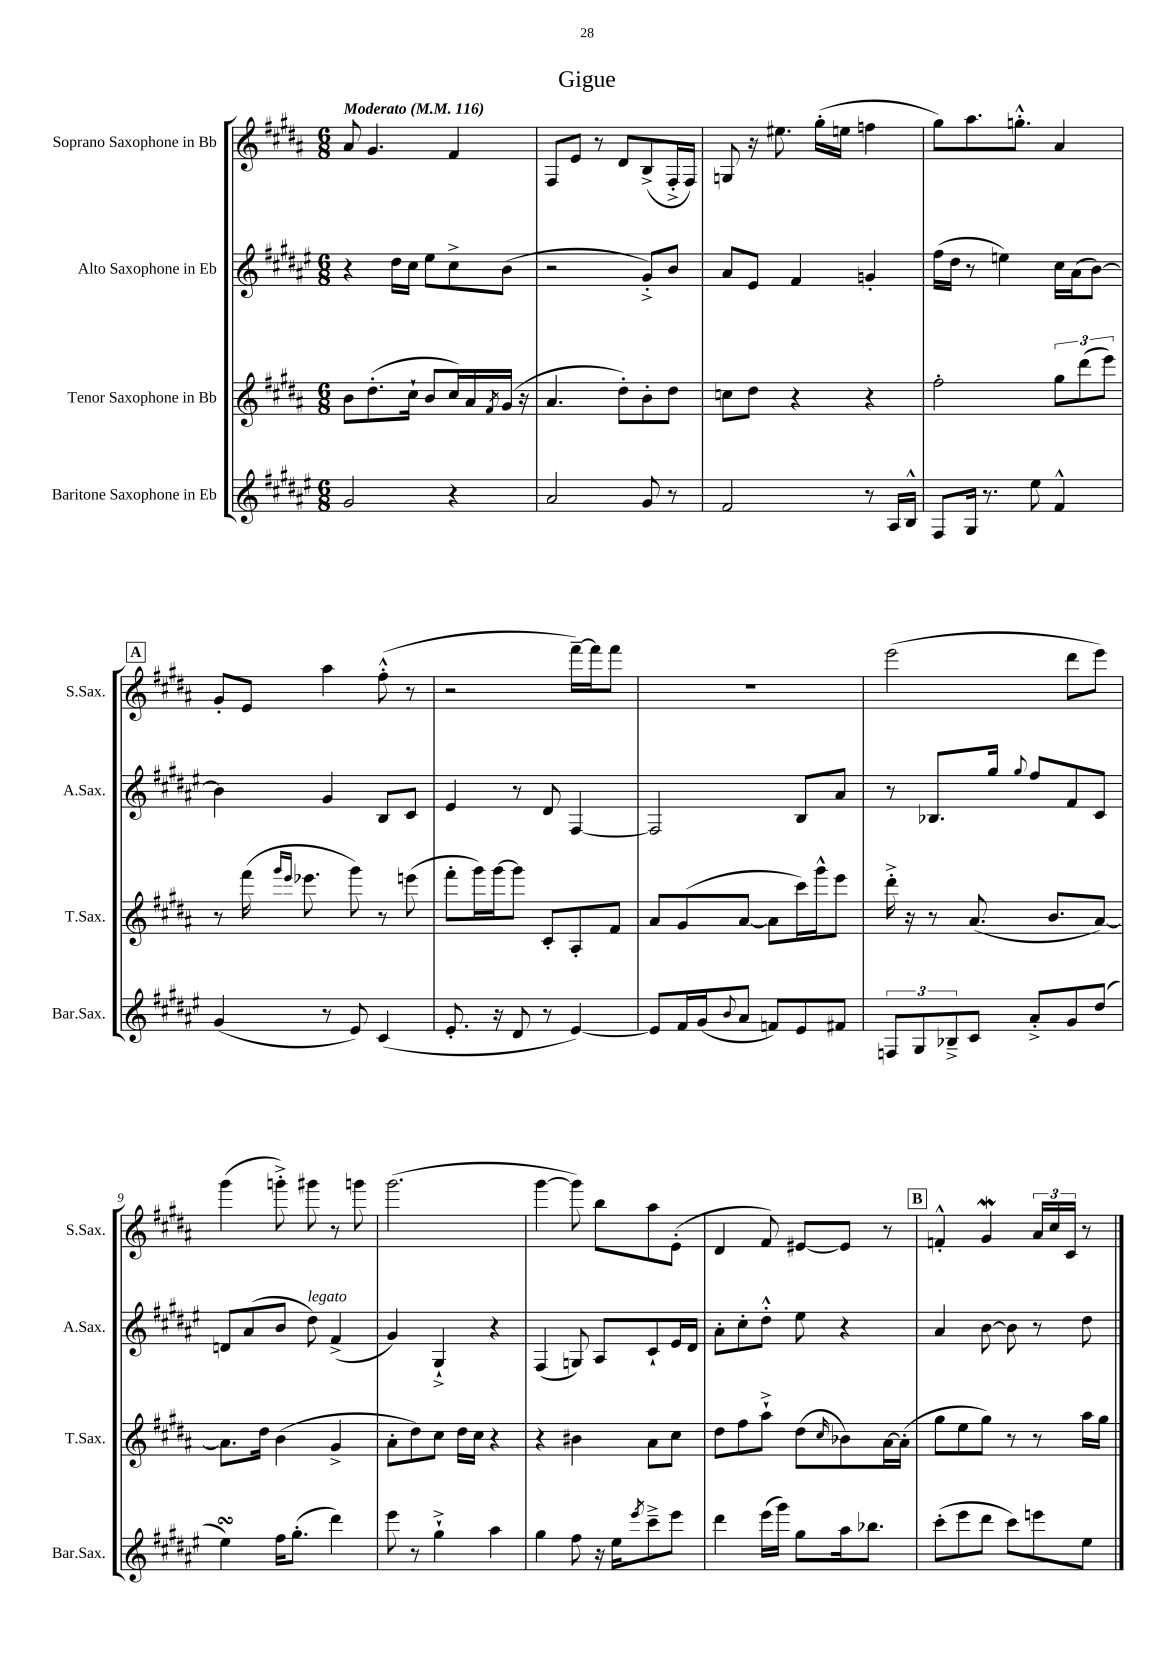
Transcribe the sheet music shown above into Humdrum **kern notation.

**kern	**kern	**kern	**kern
*staff4	*staff3	*staff2	*staff1
*clefG2	*clefG2	*clefG2	*clefG2
*k[f#c#g#d#a#e#]	*k[f#c#g#d#a#]	*k[f#c#g#d#a#e#]	*k[f#c#g#d#a#]
*M6/8	*M6/8	*M6/8	*M6/8
*MM116	*MM116	*MM116	*MM116
2g#	8b	4r	8a#
.	(8.dd#'	.	4.g#
.	.	16dd#	.
.	16cc#`	16cc#	.
.	8b	8ee#	.
4r	16cc#)	8cc#^	4f#
.	16a#	.	.
.	8qf#	.	.
.	(16g#	(8b	.
.	16r	.	.
=	=	=	=
2a#	4.a#	2r	8F#
.	.	.	8e
.	.	.	8r
.	8dd#')	.	8d#
8g#	8b'	8g#'^)	(8B^
8r	8dd#	8b	16F#'^
.	.	.	16F#)
=	=	=	=
2f#	8cc	8a#	8G
.	8dd#	8e#	16r
.	.	.	8.ee#
.	4r	4f#	.
.	.	.	(16gg#'
.	.	.	16ee
8r	4r	4g'	4ff
16A#	.	.	.
16B^^	.	.	.
=	=	=	=
8F#	2ff#'	(16ff#	8gg#)
.	.	16dd#	.
16G#	.	8r	8.aa#
8.r	.	.	.
.	.	4ee)	.
.	.	.	8.gg'^^
8ee#	.	.	.
4f#^^	12gg#	16cc#	4a#
.	.	(16a#	.
.	(12ddd#	.	.
.	.	[8b)	.
.	12eee)	.	.
=	=	=	=
(4g#	8r	4b]	8g#'
.	(16fff#	.	8e
.	16qqggg#	.	.
.	16qqeee	.	.
.	8.eee-	.	.
8r	.	4g#	4aa#
8e#)	8ggg#)	.	.
(4c#	8r	8B	(8ff#'^^
.	(8eee	8c#	8r
=	=	=	=
8.e#'	8fff#'	4e#	2r
.	16ggg#)	.	.
16r	[16ggg#	.	.
8d#	8ggg#]	8r	.
8r	8c#'	8d#	.
[4e#)	8A#'	[4F#	[16fff#~)
.	.	.	16fff#]
.	8f#	.	8fff#
=	=	=	=
8e#]	8a#	2F#]	2.r
16f#	(8g#	.	.
(16g#	.	.	.
8qqb	.	.	.
8a#	[8a#	.	.
8f)	8a#]	.	.
8e#	16ccc#)	8B	.
.	16ggg#^^	.	.
8f#	8eee	8a#	.
=	=	=	=
12F	16ddd#'^	8r	(2eee
.	16r	.	.
12G#	.	.	.
.	8r	8.B-	.
12B-~^	.	.	.
8c#	(8.a#	.	.
.	.	16gg#	.
.	.	8qqgg#	.
8a#'^	.	8ff#	.
.	8.b	.	.
8g#	.	8f#	8ddd#
(8dd#	[8a#)	8c#	8eee)
=	=	=	=
4ee#)	8.a#]	8d	(4ggg#
.	.	(8a#	.
.	16dd#	.	.
16ff#	(4b	8b	8ggg'^)
(8.gg#'	.	.	.
.	.	8dd#)	8ggg#
4ddd#)	4g#^	(4f#^	8r
.	.	.	8ggg
=	=	=	=
8eee#	8a#'	4g#)	(2.ggg#
8r	8dd#)	.	.
4gg#`^	8cc#	4G#`^	.
.	16dd#	.	.
.	16cc#	.	.
4aa#	4r	4r	.
=	=	=	=
4gg#	4r	(4F#	[4ggg#
8ff#	4b#	8G)	8ggg#])
16r	.	8A#	8bb
16ee#	.	.	.
8qeee#	.	.	.
8ccc#~^	8a#	8c#`	8aa#
8eee#	8cc#	16e#	(8e'
.	.	16d#	.
=	=	=	=
4ddd#	8dd#	8a#'	4d#
.	8ff#	8cc#'	.
(16eee#	8aa#`^	8dd#'^^	8f#)
16ggg#)	.	.	.
8gg#	(8dd#	8ee#	[8e#
.	16qqcc#	.	.
16aa#	8b-)	4r	8e#]
8.bb-	.	.	.
.	[16a#	.	8r
.	(16a#']	.	.
=	=	=	=
(8ccc#'	8gg#	4a#	4f'^^
8eee#	8ee	.	.
8ddd#	8gg#)	[8b	4g#
8ccc#)	8r	8b]	.
8eee	8r	8r	24a#
.	.	.	24cc#
.	.	.	24c#
8ee#	16aa#	8dd#	8r
.	16gg#	.	.
==	==	==	==
*-	*-	*-	*-
